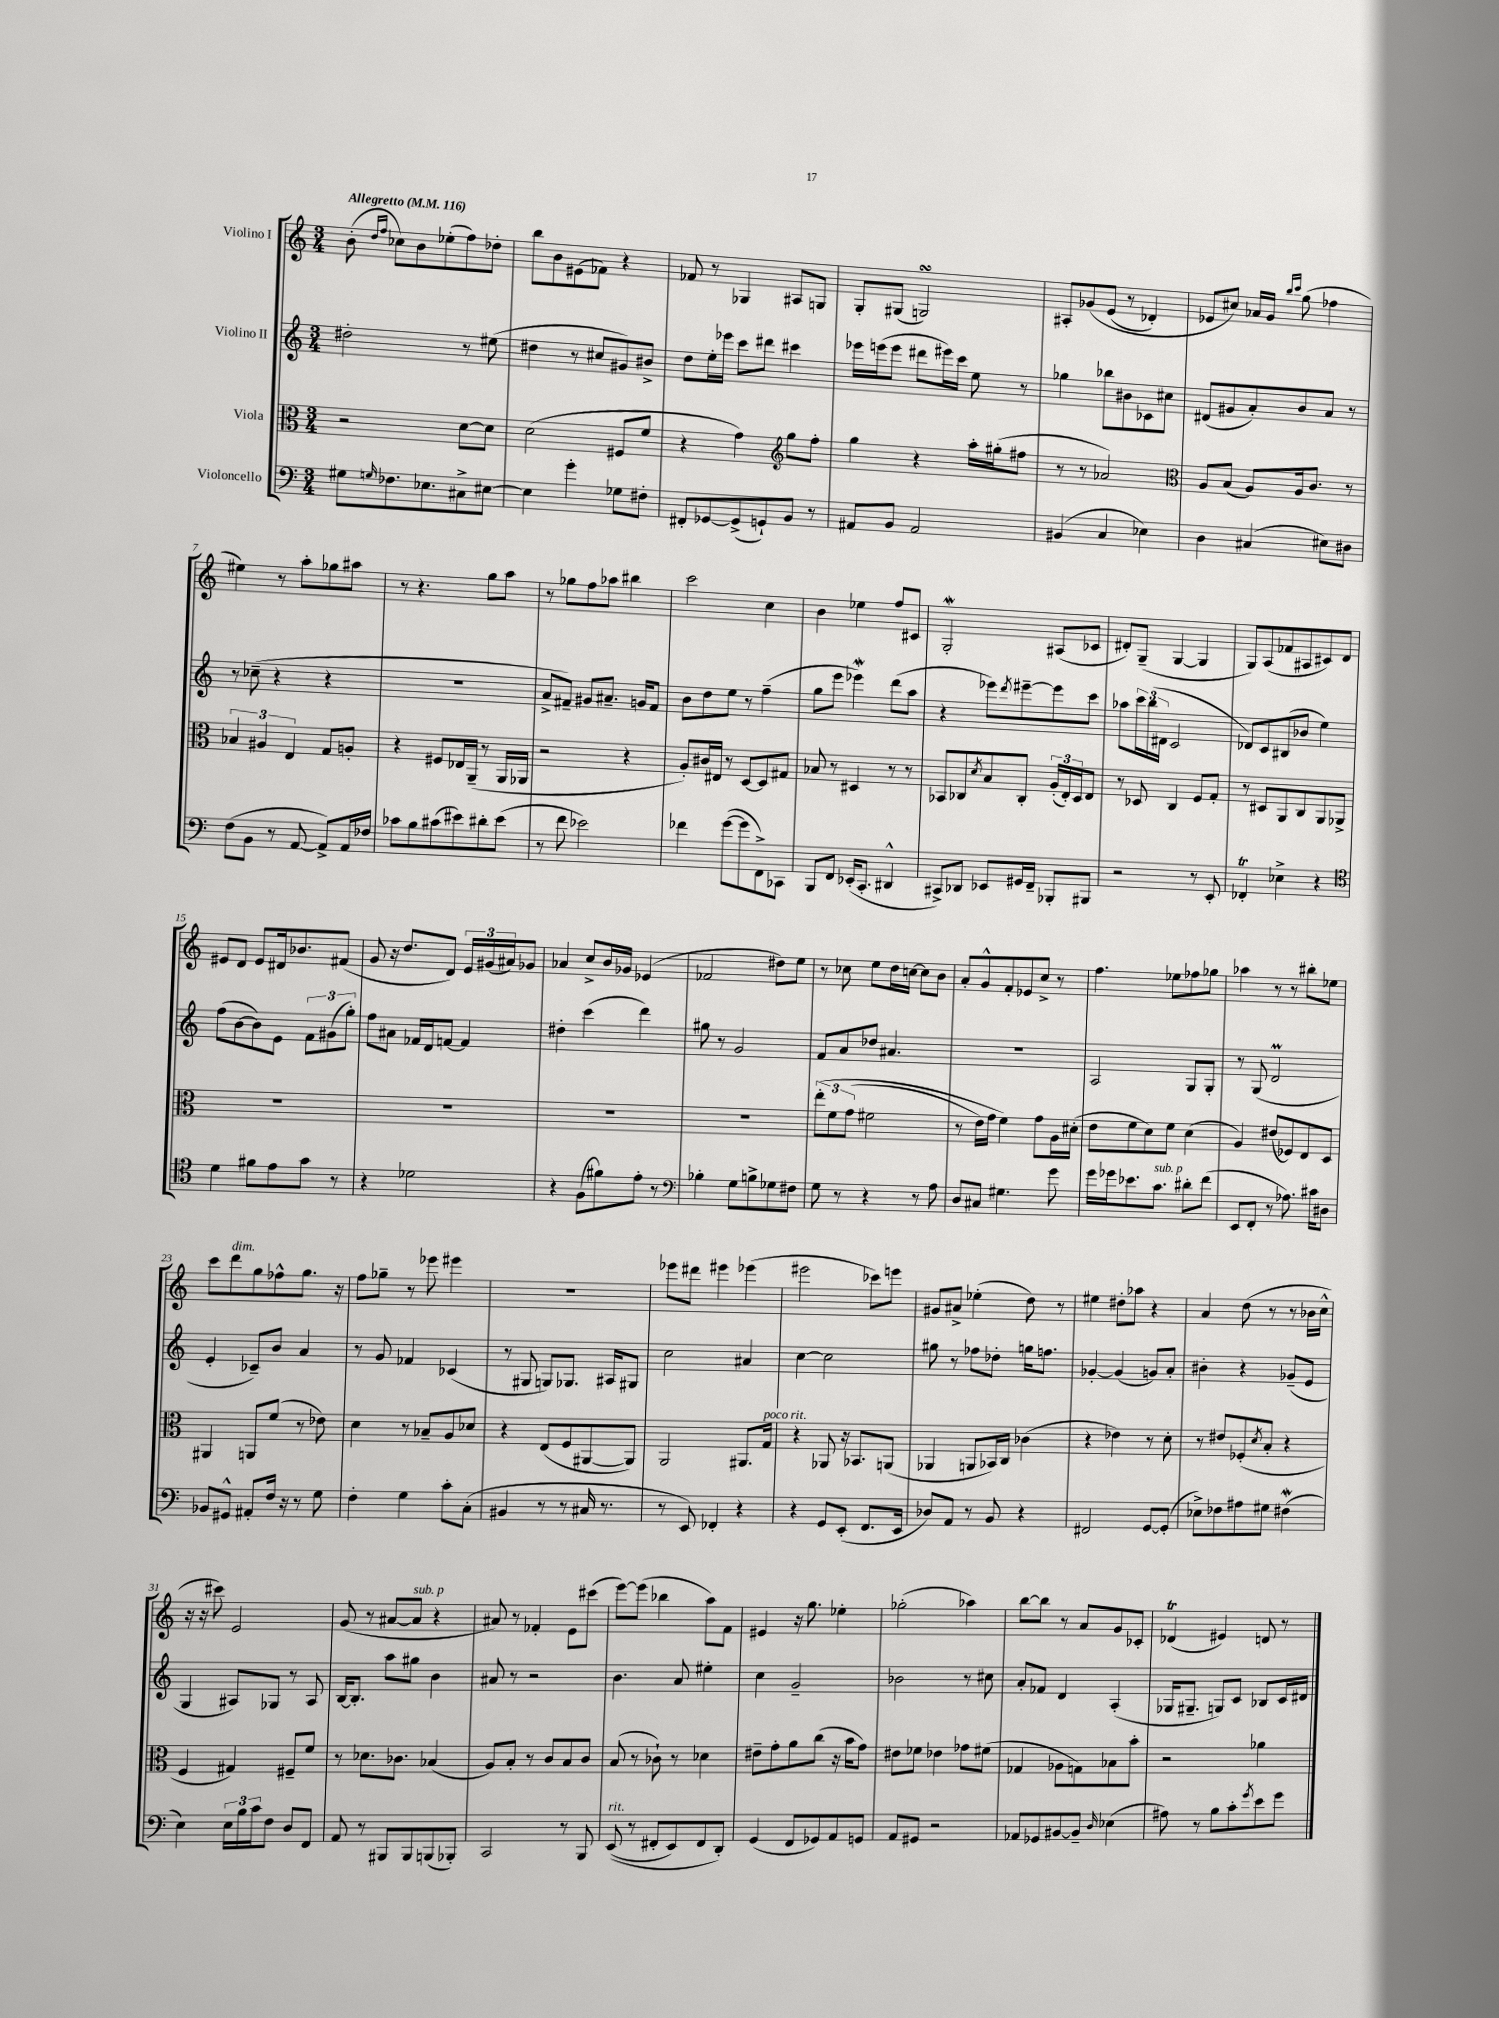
<<
\new StaffGroup <<
\new Staff = "s0" \with { instrumentName = "Violino I" } {
    \clef treble \key c \major \numericTimeSignature \time 3/4 \tempo "Allegretto" 4 = 116
    b'8-.( \grace { d''16 f''16 } ces''8) b'8 ees''8-.( f''8) des''8-. |
    b''8 b'8 eis'8( fes'8) r4 |
    fes'8 r8 ges4 ais8 g8 |
    g8-. gis8( g2\turn) |
    ais8-. ges'8\( e'8( r8 des'4-.) |
    ees'8 cis''8\) aes'16 g'16 \grace { b''16 c'''16 } g''8( fes''4 |
    eis''4) r8 a''8-. ges''8 ais''8 |
    r8 r4. g''8 a''8 |
    r8 ges''8 f''8 aes''8 bis''4 |
    c'''2 c''4 |
    b'4 ees''4 f''8 cis'8 |
    g2-.\mordent ais8( ces'8 |
    dis'8-.) g8--( g4~ g4 |
    g8) a8( fes'8 ais8 cis'8) d'8 |
    eis'8 d'8 eis'8 dis'16 bes'8. fis'8( |
    g'8 r16 d''8. d'8) \tuplet 3/2 { e'16 gis'16( ais'16) } ges'8 |
    aes'4 c''8-> b'16 ges'16 ees'4( |
    fes'2 dis''8) e''8 |
    r8 ces''8 e''8 d''16 c''16~ c''8 b'8 |
    a'8-. g'8-^ f'8-. ees'8 c''8-> r8 |
    f''4. ees''8 fes''8 ges''8 |
    aes''4 r8 r8 bis''8-. ees''8 |
    c'''8 d'''8^\markup { \italic "dim." } g''8 fes''8-^ g''8. r16 |
    f''8 ges''8-- r8 ees'''8 eis'''4 |
    R2. |
    ees'''8 dis'''8 eis'''4 ees'''4( |
    eis'''2 ces'''8) e'''8 |
    gis'8 ais'8-> ees''4-.( d''8) r8 |
    eis''4 dis''8-. aes''8 r4 |
    a'4 d''8( r8 r8 bes'16 c''16-^ |
    r16 r16 cis'''8) e'2 |
    g'8( r8 ais'8~ ais'8^\markup { \italic "sub. p" } r4 |
    ais'8) r8 fes'4-. e'8 cis'''8( |
    e'''8~) e'''8( bes''4 a''8) f'8 |
    eis'4 r16 g''8. ees''4-. |
    ges''2-.( aes''4) |
    b''8~ b''8 r8 a'8 g'8 ces'8-. |
    des'4\trill( eis'4) d'8 r8 \bar "|." |
}
\new Staff = "s1" \with { instrumentName = "Violino II" } {
    \clef treble \key c \major \numericTimeSignature \time 3/4
    dis''2-. r8 eis''8( |
    dis''4 r8 cis''8 gis'8) bis'8-> |
    d''8 e''16-. ees'''16 c'''8 dis'''8 cis'''4 |
    ees'''16 e'''16( e'''8 dis'''8 eis'''16) c'''16 e''8 r8 |
    ges''4 bes''8 bis'8 ces'8 cis''8 |
    dis'8( gis'8 a'8-.) b'8 a'8 r8 |
    r8 ces''8--( r4 r4 |
    R2. |
    a'8-> fis'8--) gis'8 ais'8.-- g'16 fis'8 |
    b'8 d''8 e''8 r8 f''4--( |
    g''8 e'''8 ees'''4\mordent) d'''8( a''8 |
    r4 ees'''8) \acciaccatura { d'''8 } eis'''8~-- eis'''8 c'''8 |
    aes''8 \tuplet 3/2 { c'''16 b''16( dis'16 } c'2 |
    des'8) c'8 bis8( bes'8 e''4) |
    f''8( b'8~ b'8) e'8 \tuplet 3/2 { f'8 gis'8( g''8-.) } |
    f''8 ais'8 fes'16 d'16 f'8~ f'4 |
    dis''4-. c'''4( d'''4) |
    gis''8 r8 g'2 |
    f'8 a'8 des''8 ais'4. |
    R2. |
    a2 g8 g8-. |
    r8 g8( d'2\prall |
    e'4-. ces'8--) b'8 a'4 |
    r8 g'8 fes'4 ces'4( |
    r8 gis8 g8) ges8. ais16 gis8 |
    c''2 ais'4 |
    c''4~ c''2 |
    gis''8 r8 fes''8 des''8-. g''16 f''8. |
    ges'4~-. ges'4( g'8) a'8-. |
    bis'4-. r4 ges'8--( e'8 |
    g4 ais8) ges8 r8 ais8 |
    b16~ b8.-. a''8 gis''8 b'4 |
    ais'8 r8 r2 |
    b'4. a'8 eis''4-. |
    c''4 g'2-- |
    bes'2 r8 cis''8 |
    a'8-. fes'8 d'4 a4-.( |
    ges16 gis8.-- g8) c'8 bes8 c'16 dis'16 \bar "|." |
}
\new Staff = "s2" \with { instrumentName = "Viola" } {
    \clef alto \key c \major \numericTimeSignature \time 3/4
    r2 d'8~ d'8 |
    d'2( fis8 f'8 |
    r4 g'4) \clef treble g''8 f''8-. |
    g''4 r4 a''16-. gis''16-.( fis''8 |
    r8 r8 aes'2) |
    \clef alto a8 b8( a8) a16 c'8. r8 |
    \tuplet 3/2 { bes4 ais4 e4 } g8 a8-. |
    r4 fis8 ees16 a,16--( r8 a,16 aes,16 |
    r2 r4 |
    a8-.) cis'16 eis16 r8 d8~ d8 gis8 |
    bes8 r8 dis4 r8 r8 |
    bes,8 ces8 \acciaccatura { d'8 } b8 ces8-. \tuplet 3/2 { a16-.( e16-.) d16 } e8 |
    r8 des8 c4 f8 g8-. |
    r8 dis8 a,8 c8 a,8 aes,8-> |
    R2. |
    R2. |
    R2. |
    R2. |
    \tuplet 3/2 { e''8-.\( f'8 g'8( } fis'2 |
    r8 e'16) g'16 f'4\) g'8 a16 dis'16-.( |
    e'8 f'8 d'8) f'8 d'4( |
    a4) eis'8( fes8) e8 d8 |
    ais,4 a,8 f'8( r8 ees'8) |
    d'4 r8 bes8-- a8 des'8 |
    r4 e8( f8 ais,8~ ais,8) |
    a,2 ais,8. g16^\markup { \italic "poco rit." } |
    r4 aes,8 r16 bes,8. a,8( |
    aes,4 a,8 bes,16) c16 ces'4( |
    r4 ees'4) r8 d'8-. |
    r8 eis'8 fes8-.( \acciaccatura { d'8 } b8-. r4 |
    f4 gis4) fis8-- f'8 |
    r8 des'8. ces'8. bes4( |
    a8) b8-. r8 c'8 b8 c'8 |
    b8( r8 ces'8-!) r8 des'4 |
    eis'8-- g'8-. a'8 c''8( r16 b'16 g'8) |
    eis'8 fes'8 ees'4 ges'8 fis'8( |
    ges4 aes8 g8) bes8 b'8-. |
    r2 aes'4 \bar "|." |
}
\new Staff = "s3" \with { instrumentName = "Violoncello" } {
    \clef bass \key c \major \numericTimeSignature \time 3/4
    gis8 \grace { g16 } fes8. ees8. cis8-> eis8~ |
    eis4 g'4-. ges8 fis8-. |
    fis,8-. ges,8~ ges,8->( g,8-!) b,8 r8 |
    ais,8 b,8 ais,2 |
    bis,4( c4 ees4) |
    d4 cis4( eis8) dis8 |
    f8( b,8 r8 a,8~ a,8->) a,16 fes16 |
    ces'8 b8 cis'8( eis'8) dis'8-. eis'8( |
    r8 f'8 ees'2) |
    fes'4 g'8~( g'8 f,8->) ces,8 |
    b,,8 f,8 ees,16-.( c,8.-. dis,4-^ |
    cis,8->) des,8 ees,8 gis,16 f,16-- bes,,8-. bis,,8 |
    r2 r8 e,8-. |
    fes,4-.\trill ees4-> r4 |
    \clef tenor d'4 fis'8 e'8 g'8 r8 |
    r4 des'2 |
    r4 f8( fis'8) e'8-. r8 |
    \clef bass bes4-. g8 b8-> ges8 fis8 |
    g8 r8 r4 r8 a8 |
    d8 cis8 gis4. g'8 |
    g'16 ges'16 ees'8. c'8.^\markup { \italic "sub. p" } dis'8-. f'8( |
    e,8 f,8-. r8 aes8.) cis'16 dis8 |
    bes,8 gis,8-^ ais,8-. f16 r16 r8 g8 |
    f4-. g4 c'8-. c8-.( |
    bis,4 r8 r8 cis16 r8. |
    r8 e,8) fes,4-. r4 |
    r4 g,8 e,8-.( f,8. e,16 |
    des8) a,8 r8 b,8 r4 |
    fis,2 g,8~ g,8-.( |
    ees8->) fes8 ais8 gis8 fis4\mordent( |
    e4) \tuplet 3/2 { e16 b16 c'16 } f8 d8 f,8 |
    a,8 r8 bis,,8 bis,,8 b,,8( bes,,8-.) |
    c,2 r8 b,,8 |
    e,8^\markup { \italic "rit." }(\( r8 fis,8-. e,8) fis,8 d,8-.\) |
    g,4( f,8 ges,8) a,8 g,8 |
    a,8 gis,8 r2 |
    aes,8 ges,8 bis,8~ bis,8-- \grace { d16 } ees4( |
    ais8) r8 b8 c'8-. \acciaccatura { g'8 } e'8 g'8 \bar "|." |
}
>>
>>
